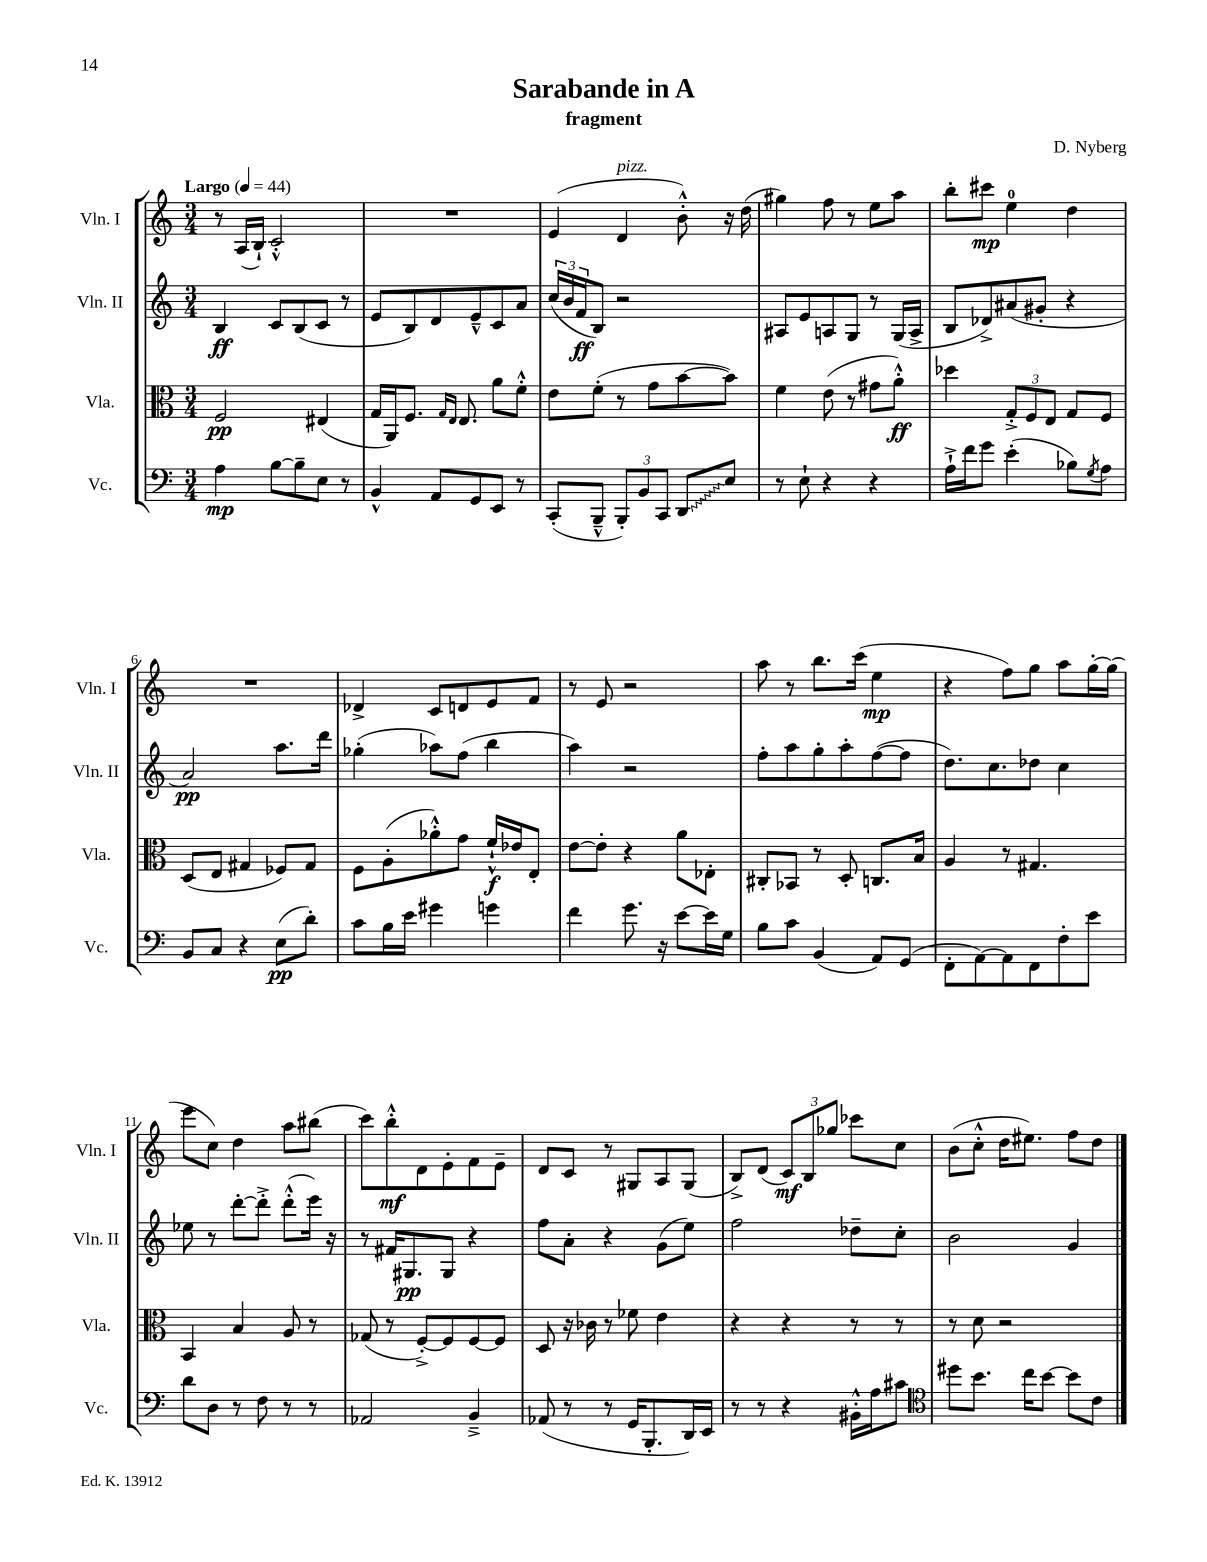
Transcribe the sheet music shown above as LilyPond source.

\header { title = "Sarabande in A" composer = "D. Nyberg" subtitle = "fragment" }
<<
\new StaffGroup <<
\new Staff = "s0" \with { instrumentName = "Vln. I" shortInstrumentName = "Vln. I" } {
    \clef treble \key c \major \numericTimeSignature \time 3/4 \tempo "Largo" 4 = 44
    r8 a16( b16-!) c'2-.-^ |
    R2. |
    e'4( d'4^\markup { \italic "pizz." } b'8-.-^) r16 d''16( |
    gis''4) f''8 r8 e''8 a''8 |
    b''8-. cis'''8\mp e''4-0 d''4 |
    R2. |
    des'4-> c'8 d'8 e'8 f'8 |
    r8 e'8 r2 |
    a''8 r8 b''8. c'''16( e''4\mp |
    r4 f''8) g''8 a''8 g''16~-. g''16( |
    e'''8 c''8) d''4 a''8 bis''8( |
    c'''8) b''8-.-^\mf d'8 e'8-. f'8 e'8-- |
    d'8 c'8 r8 gis8 a8 gis8( |
    b8->) d'8( \tuplet 3/2 { c'8\mf) b8 ges''8 } ces'''8 c''8 |
    b'8( c''8-.-^ d''16 eis''8.) f''8 d''8 \bar "|." |
}
\new Staff = "s1" \with { instrumentName = "Vln. II" shortInstrumentName = "Vln. II" } {
    \clef treble \key c \major \numericTimeSignature \time 3/4
    b4\ff c'8 b8( c'8 r8 |
    e'8 b8) d'8 e'8---^ c'8 a'8 |
    \tuplet 3/2 { c''16( b'16 f'16\ff } b8) r2 |
    ais8 e'8 a8 g8 r8 g16( a16-> |
    b8 des'8->) ais'8( gis'8-. r4 |
    a'2\pp) a''8. d'''16 |
    ges''4-.( aes''8) f''8( b''4 |
    a''4) r2 |
    f''8-. a''8 g''8-. a''8-. f''8~( f''8 |
    d''8.) c''8. des''8 c''4 |
    ees''8 r8 d'''8~-. d'''8-.-> d'''8-.-^( e'''16) r16 |
    r8 fis'16 gis8.\pp gis8 r4 |
    f''8 a'8-. r4 g'8( e''8) |
    f''2 des''8-- c''8-. |
    b'2 g'4 \bar "|." |
}
\new Staff = "s2" \with { instrumentName = "Vla." shortInstrumentName = "Vla." } {
    \clef alto \key c \major \numericTimeSignature \time 3/4
    f2\pp eis4( |
    g16 a,16) f8. \grace { g16 e16 } e8. a'8 f'8-.-^ |
    e'8 f'8-.( r8 g'8 b'8~ b'8) |
    f'4 e'8( r8 gis'8 a'8-.-^\ff) |
    des''4 \tuplet 3/2 { g8-.-> f8 e8 } g8 f8 |
    d8( e8 gis4 fes8) gis8 |
    f8 a8-.( aes'8-.-^) g'8 f'16-!-^\f ees'16 e8-. |
    e'8~ e'8-. r4 a'8 ees8-. |
    cis8-. bes,8 r8 d8-. c8. b16 |
    a4 r8 gis4. |
    b,4 b4 a8 r8 |
    ges8( r8 f8~-.->) f8 f8~ f8 |
    d8 r16 ces'16 r8 fes'8 e'4 |
    r4 r4 r8 r8 |
    r8 d'8 r2 \bar "|." |
}
\new Staff = "s3" \with { instrumentName = "Vc." shortInstrumentName = "Vc." } {
    \clef bass \key c \major \numericTimeSignature \time 3/4
    a4\mp b8~ b8-- e8 r8 |
    b,4-^ a,8 g,8 e,8 r8 |
    c,8-.( b,,8---^ \tuplet 3/2 { b,,8-.) b,8 c,8 } \once \override Glissando.style = #'zigzag d,8\glissando e8 |
    r8 e8-! r4 r4 |
    a16-!-> f'16 g'8 e'4-.( bes8) \acciaccatura { g8 } a8 |
    b,8 c8 r4 e8\pp( d'8-.) |
    c'8 b16 e'16 gis'4 g'4 |
    f'4 g'8. r16 e'8~ e'16 g16 |
    b8 c'8 b,4( a,8) g,8( |
    f,8-. a,8~) a,8 f,8 f8-. e'8 |
    d'8 d8 r8 f8 r8 r8 |
    aes,2 b,4---> |
    aes,8( r8 r8 g,16 b,,8.-. d,16) e,16 |
    r8 r8 r4 bis,16-.-^ a16 cis'8 |
    \clef tenor dis''8 b'8. c''16 b'8~ b'8 c'8 \bar "|." |
}
>>
>>
